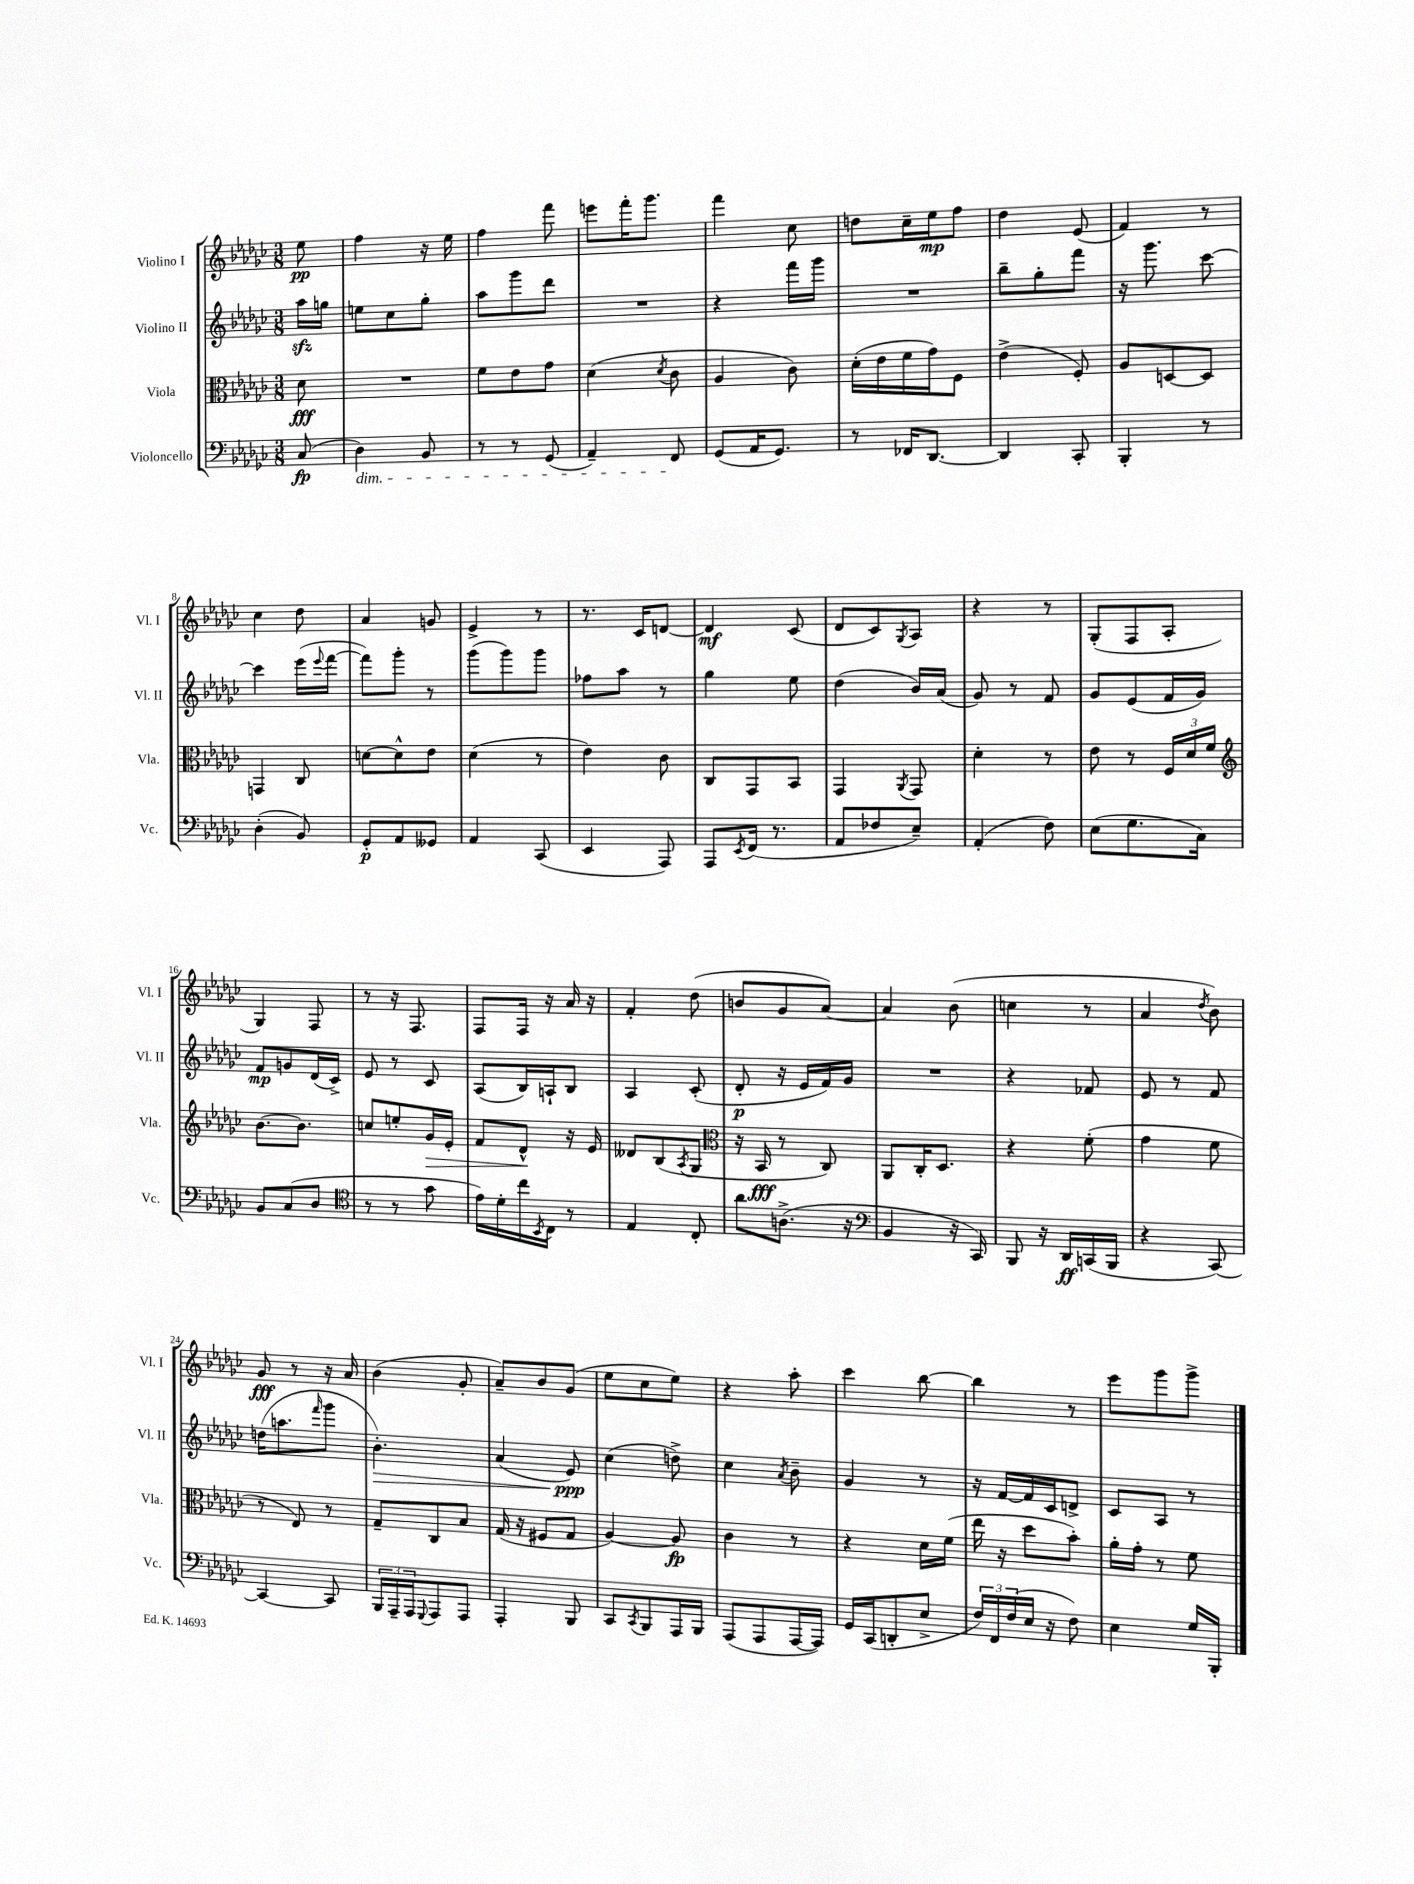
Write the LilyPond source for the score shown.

<<
\new StaffGroup <<
\new Staff = "s0" \with { instrumentName = "Violino I" shortInstrumentName = "Vl. I" } {
    \clef treble \key ges \major \numericTimeSignature \time 3/8 \partial 8
    ees''8\pp |
    f''4 r16 ees''16 |
    f''4 f'''8 |
    e'''8 f'''16-. ges'''8. |
    f'''4 ces''8 |
    d''8 ces''16-- ees''16\mp f''8 |
    des''4 ees'8( |
    f'4) r8 |
    ces''4 des''8 |
    aes'4 g'8 |
    ees'4-> r8 |
    r8. ces'16 d'8~ |
    d'4\mf ces'8( |
    des'8 ces'8) \acciaccatura { ges8 } aes8 |
    r4 r8 |
    ges8-.( f8 aes8-. |
    ges4) f8 |
    r8 r16 f8. |
    f8 f16 r16 aes'16 r16 |
    f'4-. des''8( |
    b'8 ges'8 aes'8~) |
    aes'4 bes'8( |
    c''4 r8 |
    aes'4 \acciaccatura { des''8 } bes'8) |
    ges'8\fff r8 r16 aes'16 |
    bes'4( ges'8-. |
    aes'8--) bes'8 ges'8( |
    ees''8 ces''8 ees''8) |
    r4 aes''8-. |
    ces'''4 bes''8~ |
    bes''4 r8 |
    ees'''8 ges'''8 ges'''8-> \bar "|." |
}
\new Staff = "s1" \with { instrumentName = "Violino II" shortInstrumentName = "Vl. II" } {
    \clef treble \key ges \major \numericTimeSignature \time 3/8 \partial 8
    aes''16\sfz g''16 |
    e''8 ces''8 ges''8-. |
    aes''8 ges'''8 des'''8 |
    R4. |
    r4 f'''16 ges'''16 |
    R4. |
    bes''8-- ges''8-. f'''8 |
    r16 ges'''8. ces'''8~ |
    ces'''4 ees'''16( \appoggiatura { ees'''8 } f'''16~ |
    f'''8) ges'''8-. r8 |
    ges'''8( ges'''8) ges'''8 |
    fes''8 aes''8 r8 |
    ges''4 ees''8 |
    des''4( bes'16) aes'16( |
    ges'8) r8 f'8 |
    ges'8 ees'8( f'16 ges'16) |
    f'8\mp g'8 des'16( ces'16->) |
    ees'8 r8 ces'8 |
    aes8( bes16) a16-! bes8 |
    aes4 ces'8-.( |
    des'8-.\p r16 ees'16 f'16) ges'16 |
    R4. |
    r4 fes'8 |
    ees'8 r8 f'8 |
    d''16( a''8. \grace { f'''16 } ges'''8 |
    bes'4.-.\>) |
    aes'4( ees'8\ppp\!) |
    ces''4( d''8->) |
    ces''4 \acciaccatura { aes'8 } bes'8-- |
    ges'4 r8 |
    r16 f'16~ f'16 ces'16 d'8-> |
    ces'8 aes8 r8 \bar "|." |
}
\new Staff = "s2" \with { instrumentName = "Viola" shortInstrumentName = "Vla." } {
    \clef alto \key ges \major \numericTimeSignature \time 3/8 \partial 8
    des'8\fff |
    R4. |
    f'8 ees'8 ges'8 |
    des'4( \acciaccatura { des'8 } ces'8 |
    aes4 ces'8) |
    des'16-.( ees'16 f'16 ges'16) f8 |
    ees'4->( f8-.) |
    aes8 d8~ d8 |
    g,4 ces8 |
    d'8~ d'8-^ ees'8 |
    des'4( r8 |
    ees'4) ces'8 |
    ces8 ges,8 bes,8 |
    ges,4 \acciaccatura { aes,8 } ges,8 |
    des'4-. r8 |
    ees'8 r8 \tuplet 3/2 { f16 des'16 f'16 } |
    \clef treble bes'8.~ bes'8. |
    c''8 e''8-. ges'16\> ees'16-. |
    f'8 des'8-^\! r16 ees'16 |
    deses'8 bes8( \acciaccatura { aes8 } ges8 |
    \clef alto r16 bes,16\fff r8 ces8) |
    aes,8 ces16-. des8. |
    r4 f'8-.( |
    ges'4 f'8 |
    r8 ees8) r8 |
    ges8-- ces8 bes8 |
    ges16( r16 fis8 ges8 |
    aes4~) aes8\fp |
    ces'4 r8 |
    r4 des'16 f'16( |
    ees''16 r16 des''8 bes'8-.) |
    aes'16-. ges'16-. r8 f'8 \bar "|." |
}
\new Staff = "s3" \with { instrumentName = "Violoncello" shortInstrumentName = "Vc." } {
    \clef bass \key ges \major \numericTimeSignature \time 3/8 \partial 8
    ces8\fp( |
    des4\dim) bes,8 |
    r8 r8 ges,8( |
    aes,4--) f,8\! |
    ges,8( aes,16 ges,8.) |
    r8 fes,16 des,8.~ |
    des,4 ces,8-. |
    bes,,4-. r8 |
    des4-.( bes,8) |
    ges,8-.\p aes,8 geses,8 |
    aes,4 ces,8( |
    ees,4 aes,,8) |
    aes,,8 \acciaccatura { ees,8 } f,16( r8. |
    aes,8 fes8 ees8--) |
    aes,4-.( f8) |
    ees8( ges8. ces16) |
    bes,8 ces8( des8 |
    \clef tenor r8 r8 ges'8 |
    ees'16) des'16-. ces''16 \acciaccatura { bes,8 } ces16 r8 |
    ees4 ces8-. |
    aes'8 a8.->( r16 |
    \clef bass bes,4 r16 ces,16) |
    bes,,8 r16 des,16\ff c,16( bes,,16 |
    r4 ces,8~) |
    ces,4~ ces,8 |
    \tuplet 3/2 { bes,,16 aes,,16-- aes,,16 } \appoggiatura { ges,,8 } aes,,8 aes,,8 |
    aes,,4-. bes,,8 |
    ces,8 \acciaccatura { ces,8 } bes,,8 aes,,16 bes,,16 |
    aes,,8( aes,,8 aes,,16~ aes,,16) |
    ges,16 ces,16( d,8-. ees8-> |
    \tuplet 3/2 { f16) f,16 f16( } ees16 r16 f8) |
    ees4 ges16 bes,,16-. \bar "|." |
}
>>
>>
